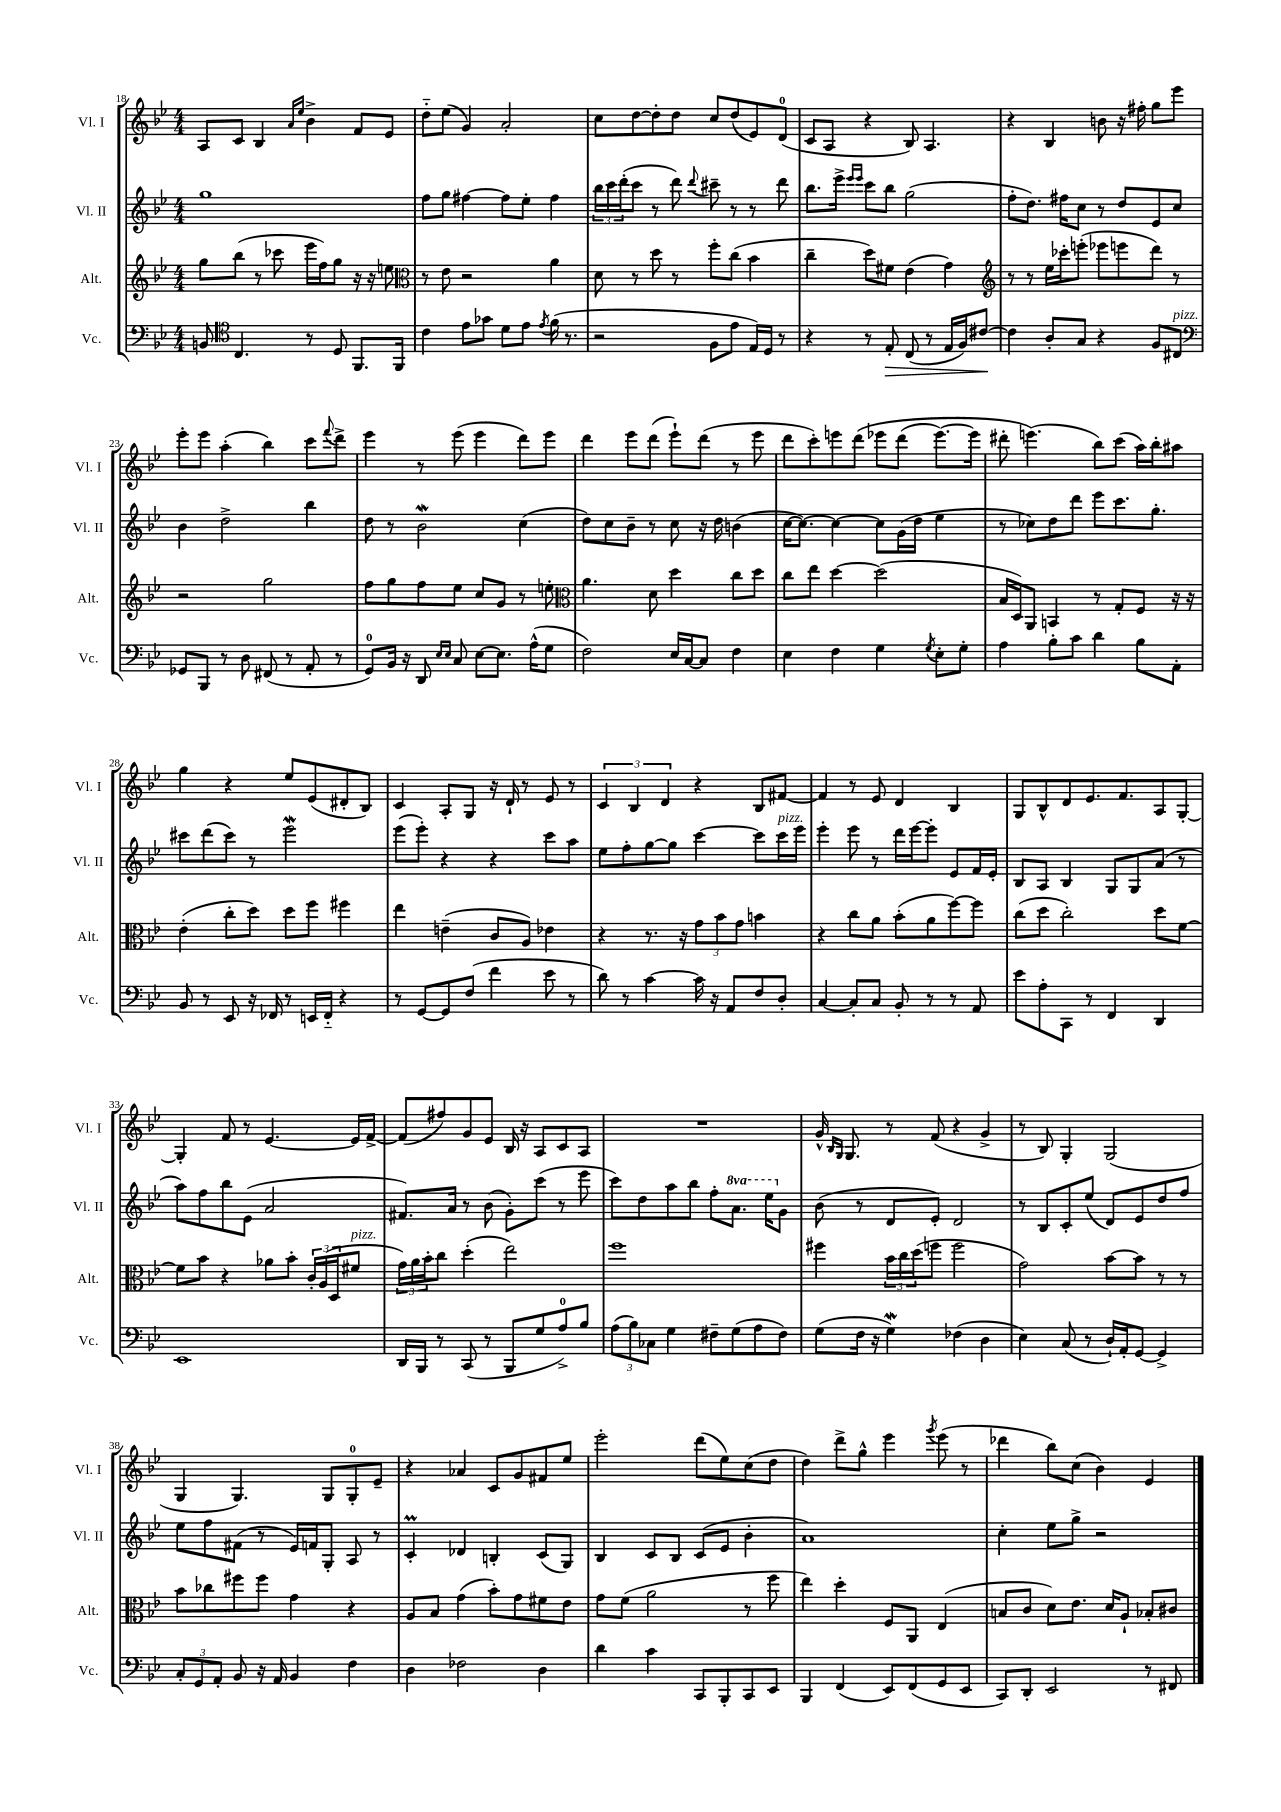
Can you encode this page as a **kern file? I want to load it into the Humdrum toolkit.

**kern	**dynam	**kern	**kern	**kern
*part4	*part4	*part3	*part2	*part1
*staff4	*staff4	*staff3	*staff2	*staff1
*I"Vc.	*	*I"Alt.	*I"Vl. II	*I"Vl. I
*I'Vc.	*	*I'Alt.	*I'Vl. II	*I'Vl. I
*clefF4	*	*clefG2	*clefG2	*clefG2
*k[b-e-]	*	*k[b-e-]	*k[b-e-]	*k[b-e-]
*M4/4	*	*M4/4	*M4/4	*M4/4
=18	=18	=18	=18	=18
8BBn/	.	8gg\L	1gg	8A/L
*clefC4	*	*	*	*
4.C/	.	(8bb-\J	.	8c/J
.	.	8r	.	4B-/
.	.	8ccc-X\	.	.
.	.	.	.	16qqa/LL
.	.	.	.	16qqee-/JJ
8r	.	16eee-\LL	.	4b-^\
.	.	16ff\J)	.	.
8D/	.	8gg\J	.	.
8.FF/L	.	16r	.	8f/L
.	.	16r	.	.
.	.	8een\	.	8e-/J
16FF/Jk	.	.	.	.
=19	=19	=19	=19	=19
*	*	*clefC3	*	*
4c\	.	8r	8ff\L	8dd\L
.	.	8e-\	8gg\J	(8ee-\J
8e-\L	.	2r	[4ff#X\	4g/)
8g-X\J	.	.	.	.
8d\L	.	.	8ff#\L]	2a'/
8e-\J	.	.	8ee-'\J	.
8qe-/	.	.	.	.
(16f\	.	4a\	4ff#\	.
8.r	.	.	.	.
=20	=20	=20	=20	=20
2r	.	8d\	24bb-\LL	8cc\L
.	.	.	24ccc\	.
.	.	.	(24ddd'\J	.
.	.	8r	8ccc\J	[8dd\
.	.	8dd\	8r	8dd'\]
.	.	8r	8ddd\)	8dd\J
.	.	.	8qqddd/	.
8F\L	.	8ff'\L	8ccc#X~\	8cc/L
8e-\J	.	(8cc\J	8r	(8dd/
16E-/LL)	.	4b-\	8r	8e-/)
16D/JJ	.	.	.	.
8r	.	.	8ddd\	(8d/J
=21	=21	=21	=21	=21
4r	.	4cc~\	8.bb-\L	8c/L
.	.	.	.	8A/J
.	.	.	16eee-^\Jk	.
.	.	.	16qqeee-/LL	.
.	.	.	16qqeee-/JJ	.
8r	.	8dd\L)	8ccc\L	4r
!	!LO:HP:b	!	!	!
8E-'/	>	8f#X\J	8bb-\J	.
(8C/	.	(4e-\	(2gg\	8B-/)
8r	.	.	.	4.A/
16E-/LL	.	4g\)	.	.
16F/J)	.	.	.	.
[8c#X/J	.	.	.	.
.	]	.	.	.
=22	=22	=22	=22	=22
*	*	*clefG2	*	*
4c#\]	.	8r	8ff'\L	4r
.	.	8r	8.dd\J)	.
8A'/L	.	16ee-\LL	.	4B-/
.	.	16ccc-X'\J	16ff#X\KL	.
8G/J	.	(8eeen'\J	8cc\J	.
4r	.	8eee-X\L	8r	8bn\
.	.	8eeen\	8dd/L	16r
.	.	.	.	16ff#X'\
8F/L	.	8ddd\J)	8e-/	8gg\L
!LO:TX:a:i:t=pizz.	!	!	!	!
8C#X/J	.	8r	8cc/J	8eee-\J
!!LO:LB:g=z
=23	=23	=23	=23	=23
*clefF4	*	*	*	*
8GG-X/L	.	2r	4b-\	8eee-'\L
8BBB-/J	.	.	.	8eee-\J
8r	.	.	2dd^\	(4aa'\
8D\	.	.	.	.
(8FF#X/	.	2gg\	.	4bb-\)
8r	.	.	.	.
8AA'/	.	.	4bb-\	8ccc\L
.	.	.	.	8qqfff/
8r	.	.	.	8ddd^\J
=24	=24	=24	=24	=24
8GG/L)	.	8ff\L	8dd\	4eee-\
16BB-/Jk	.	8gg\	8r	.
16r	.	.	.	.
8DD/	.	8ff\	2b-w\	8r
16qqE-/LL	.	.	.	.
16qqE-/JJ	.	.	.	.
8C/	.	8ee-\J	.	(8eee-\
[8E-\L	.	8cc/L	.	4eee-\
8.E-\J]	.	8g/J	.	.
.	.	8r	(4cc\	8ddd\L)
(16A^^\KL	.	.	.	.
8G\J	.	8een'\	.	8eee-\J
=25	=25	=25	=25	=25
*	*	*clefC3	*	*
2F\)	.	4.a\	8dd\L)	4ddd\
.	.	.	8cc\	.
.	.	.	8b-~\J	8eee-\L
.	.	8d\	8r	(8ddd\J
16E-/LL	.	4dd\	8cc\	8eee-`\L)
[16C/J	.	.	.	.
8C/J]	.	.	16r	(8ddd\J
.	.	.	16dd\	.
4F\	.	8cc\L	(4bn\	8r
.	.	8dd\J	.	8eee-\
=26	=26	=26	=26	=26
4E-\	.	8cc\L	[16cc\KL	8ddd\L
.	.	.	8.cc\J_)	.
.	.	8ee-\J	.	8ccc'\)
4F\	.	[4dd\	4cc\_	8eeen\
.	.	.	.	(8ddd\J
4G\	.	(2dd\]	8cc\L]	8eee-X\L
.	.	.	(16g\L	(8ddd\J
.	.	.	16dd\JJ	.
8qG/	.	.	.	.
8E-'\L	.	.	4ee-\	[8.eee-\L)
8G'\J	.	.	.	.
.	.	.	.	16eee-\Jk]
=27	=27	=27	=27	=27
4A\	.	16B-/LL	8r	8ddd#X'\
.	.	16D/J)	.	.
.	.	8AA/J	8cc-X\L)	(4.eeen\)
8B-'\L	.	4BBn/	8dd\	.
8c\J	.	.	8ddd\J	.
4d\	.	8r	8eee-\L	8bb-\L)
.	.	8G'/L	8.ccc\	(8ccc\J
8B-\L	.	8F/J	.	16aa\LL)
.	.	.	8.gg'\J	16bb-'\J
8AA'\J	.	16r	.	8aa#X\J
.	.	16r	.	.
!!LO:LB:g=z
=28	=28	=28	=28	=28
8BB-/	.	(4e-'\	8ccc#X\L	4gg\
8r	.	.	(8ddd\	.
8EE-/	.	8cc'\L	8ccc#\J)	4r
16r	.	8dd\J)	8r	.
16FF-X/	.	.	.	.
8r	.	8dd\L	2eee-w\	8ee-/L
16EEn/LL	.	8ff\J	.	(8e-/
16FF-/JJ	.	.	.	.
4r	.	4ff#X\	.	8d#X'/
.	.	.	.	8B-/J)
=29	=29	=29	=29	=29
8r	.	4ee-\	(8eee-\L	4c/
[8GG/L	.	.	8eee-'\J)	.
8GG/]	.	(4en~\	4r	8A'/L
(8F/J	.	.	.	8G/J
4f\	.	8c/L	4r	16r
.	.	.	.	16d`/
.	.	8A/J)	.	8r
8e-\	.	4e-X\	8ccc\L	8e-/
8r	.	.	8aa\J	8r
=30	=30	=30	=30	=30
8d\)	.	4r	8ee-\L	6c/
8r	.	.	8ff'\	.
.	.	.	.	6B-/
[4c\	.	8.r	[8gg\	.
.	.	.	.	6d/
.	.	.	8gg\J]	.
.	.	16r	.	.
16c\]	.	12g\L	[4ccc\	4r
16r	.	.	.	.
.	.	12b-\	.	.
8AA/L	.	.	.	.
.	.	12g\J	.	.
8F/	.	4bn\	8ccc\L]	8B-/L
!	!	!	!LO:TX:a:i:t=pizz.	!
8D'/J	.	.	16ccc\L	[8f#X/J
.	.	.	16eee-\JJ	.
=31	=31	=31	=31	=31
[4C/	.	4r	4eee-'\	4f#/]
8C'/L]	.	8cc\L	8eee-\	8r
8C/J	.	8a\J	8r	8e-/
8BB-'/	.	(8b-'\L	16ddd\LL	4d/
.	.	.	[16eee-\J	.
8r	.	8a\	8eee-'\J]	.
8r	.	[8ff\)	8e-/L	4B-/
8AA/	.	8ff\J]	16f/L	.
.	.	.	16e-'/JJ	.
=32	=32	=32	=32	=32
8e-\L	.	(8cc\L	8B-/L	8G/L
8A'\	.	8dd\J	8A/J	8B-^^/
8CC\J	.	2cc'\)	4B-/	8d/
8r	.	.	.	8.e-/
4FF/	.	.	8G/L	.
.	.	.	.	8.f/
.	.	.	8G/	.
4DD/	.	8dd\L	(8a/J	8A/
.	.	[8f\J	8r	[8G'/J
!!LO:LB:g=z
=33	=33	=33	=33	=33
1EE-	.	8f\L]	8aa\L)	4G'/]
.	.	8b-\J	8ff\	.
.	.	4r	8bb-\	8f/
.	.	.	(8e-\J	8r
.	.	8a-X\L	2a/	[4.e-/
.	.	8b-'\J	.	.
.	.	24c'/LL	.	.
.	.	(24A/	.	.
.	.	24D/J	.	.
!	!	!LO:TX:a:i:t=pizz.	!	!
.	.	8f#X/J	.	16e-/LL]
.	.	.	.	[16f^/JJ
=34	=34	=34	=34	=34
16DD/LL	.	24g\LL)	8.f#X/L)	(8f/L]
.	.	24a\	.	.
16BBB-/JJ	.	.	.	.
.	.	24b-'\J	.	.
8r	.	8cc\J	.	8ff#X/)
.	.	.	16a/Jk	.
(8CC/	.	(4dd'\	8r	8g/
8r	.	.	(8b-\	8e-/J
8BBB-/L	.	2ee-\)	8g'\L)	16B-/
.	.	.	.	16r
8G/	.	.	(8ccc\J	8A/L
8A^/)	.	.	8r	8c/
8B-/J	.	.	8eee-\	8A/J
=35	=35	=35	=35	=35
(12A\L	.	1ff	8ccc\L)	1r
12B-\)	.	.	.	.
.	.	.	8dd\	.
12C-X\J	.	.	.	.
4G\	.	.	8aa\	.
.	.	.	8bb-\J	.
8F#X~\L	.	.	8ff'\L	.
*	*	*	*8va	*
(8G\	.	.	8.aa\J	.
8A\	.	.	.	.
.	.	.	16eee-\KL	.
*	*	*	*X8va	*
8F#\J)	.	.	8g\J	.
=36	=36	=36	=36	=36
(8G\L	.	4ff#X\	(8b-\	16g^^/
.	.	.	.	16qqB-/LL
.	.	.	.	16qqG/JJ
.	.	.	.	8.G/
16F\Jk	.	.	8r	.
16r	.	.	.	.
4GW\)	.	24b-\LL	8d/L	8r
.	.	24cc\	.	.
.	.	(24dd\J	.	.
.	.	8ffn\J	8e-'/J)	(8f/
(4F-X\	.	2ff\	2d/	4r
4D\	.	.	.	4g^/
=37	=37	=37	=37	=37
4E-\)	.	2g\)	8r	8r
.	.	.	8B-/L	8B-/)
(8C/	.	.	8c'/	4G'/
8r	.	.	(8ee-/J	.
16D`/LL)	.	[8b-\L	8d/L)	(2G/
16AA'/J	.	.	.	.
[8GG/J	.	8b-\J]	8e-/	.
4GG^/]	.	8r	8dd/	.
.	.	8r	8ff/J	.
!!LO:LB:g=z
=38	=38	=38	=38	=38
12C'/L	.	8b-\L	8ee-\L	4G/
12GG/	.	.	.	.
.	.	8cc-X\	8ff\	.
12AA'/J	.	.	.	.
8BB-/	.	8ff#X\	(8f#X\J	4.G/)
16r	.	8ff#\J	8r	.
16AA/	.	.	.	.
4BB-/	.	4g\	16e-/LL)	.
.	.	.	16fn/J	.
.	.	.	8G'/J	8G/L
4F\	.	4r	8A/	8G'/
.	.	.	8r	8e-~/J
=39	=39	=39	=39	=39
4D\	.	8A/L	4cM'/	4r
.	.	8B-/J	.	.
2F-X\	.	(4g\	4d-X/	4a-X/
.	.	8b-'\L)	4Bn'/	8c/L
.	.	8g\	.	8g/
4D\	.	8f#X\	(8c/L	8f#X/
.	.	8e-\J	8G/J)	8ee-/J
=40	=40	=40	=40	=40
4d\	.	8g\L	4B-/	2eee-'\
.	.	(8f\J	.	.
4c\	.	2a\	8c/L	.
.	.	.	8B-/J	.
8CC/L	.	.	(8c/L	(8ddd\L
8BBB-'/	.	.	8e-/J	8ee-\)
8CC/	.	8r	4b-'\	(8cc\
8EE-/J	.	8ff\	.	8dd\J
=41	=41	=41	=41	=41
4BBB-/	.	4ee-\)	1a)	4dd\)
(4FF/	.	4dd'\	.	8ddd^\L
.	.	.	.	8gg^^\J
8EE-/L)	.	8F/L	.	4eee-\
(8FF/	.	8AA/J	.	.
.	.	.	.	8qggg/
8GG/	.	(4E-/	.	(8eee-\
8EE-/J	.	.	.	8r
=42	=42	=42	=42	=42
8CC/L)	.	8Bn/L	4cc'\	4ddd-X\
8DD'/J	.	8c/J	.	.
2EE-/	.	8d\L)	8ee-\L	8bb-\L)
.	.	8.e-\J	8gg^\J	(8cc\J
.	.	.	2r	4b-\)
.	.	16d/KL	.	.
.	.	8A`/J	.	.
8r	.	8B-X'/L	.	4e-/
8FF#X/	.	8c#X/J	.	.
==	==	==	==	==
*-	*-	*-	*-	*-
